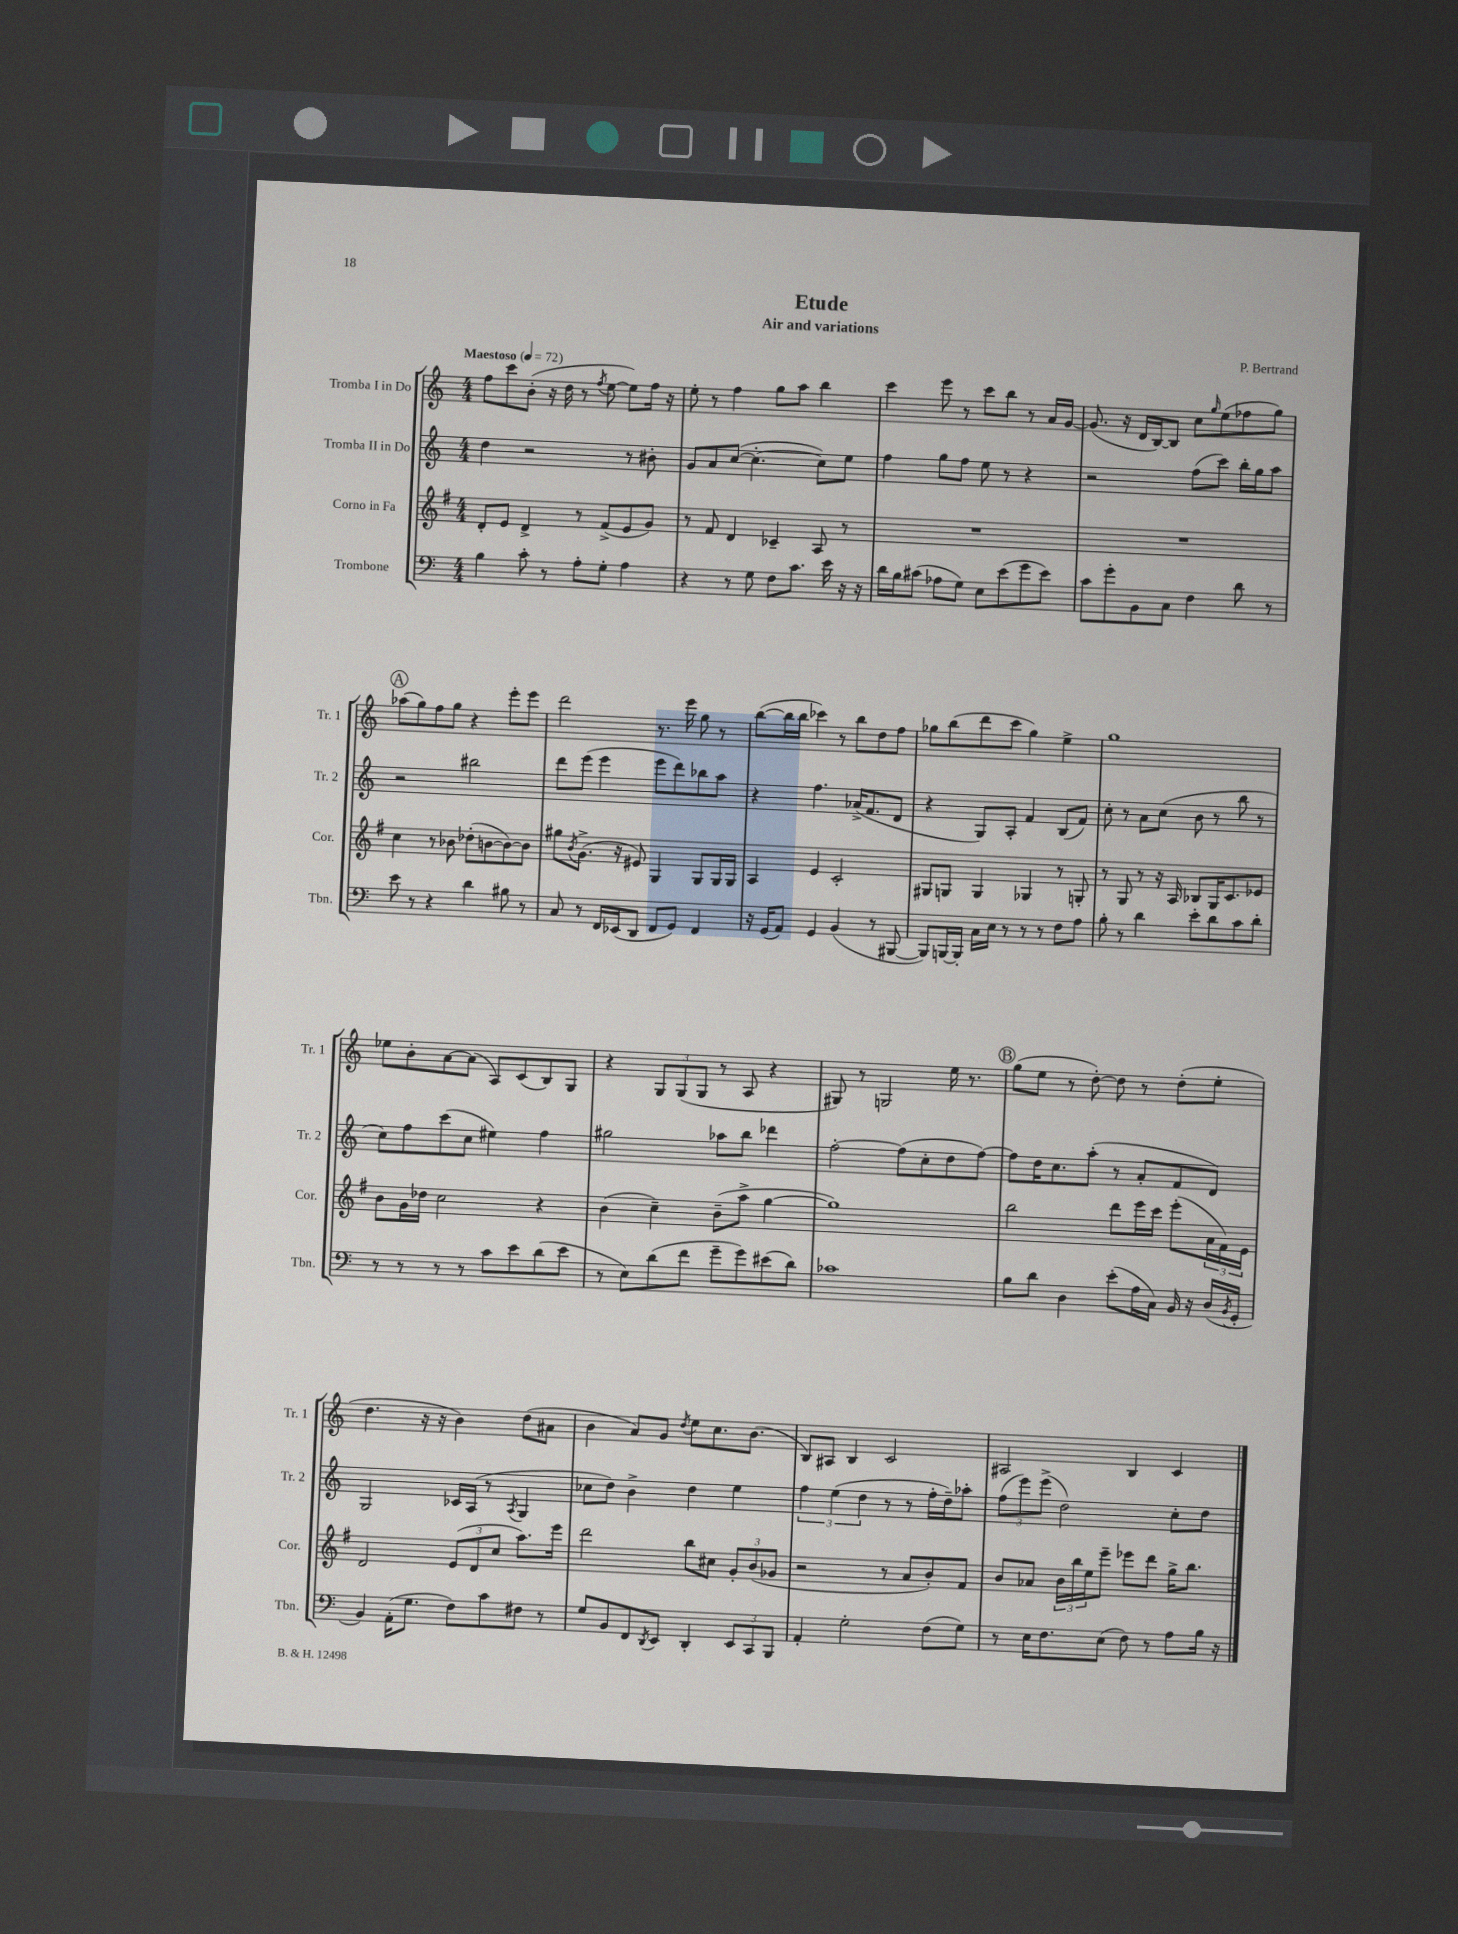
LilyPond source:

\header { title = "Etude" composer = "P. Bertrand" subtitle = "Air and variations" }
<<
\new StaffGroup <<
\new Staff = "s0" \with { instrumentName = "Tromba I in Do" shortInstrumentName = "Tr. 1" } {
    \clef treble \key c \major \numericTimeSignature \time 4/4 \tempo "Maestoso" 4 = 72
    f''8 c'''8 b'8-.( r16 d''16 r8 \acciaccatura { f''8 } e''8~ e''8) f''16 r16 |
    e''8-. r8 f''4 g''8 a''8 b''4 |
    c'''4 e'''8 r8 c'''8 b''8 r8 a'16 g'16~ |
    g'8.( r16 d'16 b16~) b8 c''8 \grace { g''16 } e''8( fes''8 g''8) |
    \mark \markup { \circle "A" } aes''8( g''8) f''8 g''8 r4 e'''8-. e'''8 |
    d'''2 r8. e'''16 g''8 r8 |
    b''8~( b''16 b''16 ces'''4) r8 b''8 d''8 f''8 |
    ges''8 b''8( d'''8 c'''8 ges''4) e''4-> |
    g''1 |
    ees''8 b'8-. a'8~ a'8( a8) c'8( b8) g8 |
    r4 \tuplet 3/2 { g8 g8( g8 } r8 a8 r4 |
    gis8) r8 g2 e''16 r8. |
    \mark \markup { \circle "B" } g''8( e''8 r8 d''8~-.) d''8 r8 d''8-.( e''8-. |
    d''4. r16 r16 b'4) d''8( ais'8 |
    b'4 a'8) g'8 \acciaccatura { d''8 } e''8 c''8. b'8.( |
    b8) ais8 b4 c'2 |
    ais2 b4 c'4 \bar "|." |
}
\new Staff = "s1" \with { instrumentName = "Tromba II in Do" shortInstrumentName = "Tr. 2" } {
    \clef treble \key c \major \numericTimeSignature \time 4/4
    d''4 r2 r8 bis'8-. |
    g'8 a'8 c''8~( c''4.~-. c''8) e''8 |
    f''4 g''8 f''8 e''8 r8 r4 |
    r2 f''8( c'''8) b''16-. g''16 a''8 |
    \mark \markup { \circle "A" } r2 bis''2 |
    d'''8 e'''8( e'''4 e'''8 d'''8) bes''8 a''8 |
    r4 f''4. aes'16->( f'8. d'8 |
    r4 g8) a8-. f'4 b8( f'8) |
    c''8-. r8 a'8 c''8( b'8 r8 b''8 r8 |
    c''8) f''8 c'''8( c''8 eis''4) f''4 |
    gis''2 aes''8 b''8 des'''4 |
    f''2~-. f''8( c''8-. d''8 f''8~) |
    \mark \markup { \circle "B" } f''8 d''16 c''8. a''8-.( r8 a'8-. f'8 d'8) |
    g2 ces'16 a16( r8 \acciaccatura { a8 } g4 |
    ces''8 d''8) b'4-> d''4 e''4 |
    \tuplet 3/2 { f''4 e''4( d''4 } r8 r8 f''16-. d''16--) aes''8-. |
    \tuplet 3/2 { f''8( e'''8) e'''8->( } d''2) c''8-. d''8 \bar "|." |
}
\new Staff = "s2" \with { instrumentName = "Corno in Fa" shortInstrumentName = "Cor." } {
    \clef treble \key g \major \numericTimeSignature \time 4/4
    d'8-. e'8 d'4-> r8 fis'8->( e'8 g'8) |
    r8 fis'8 d'4 ces'4-- a8 r8 |
    R1 |
    R1 |
    \mark \markup { \circle "A" } c''4 r8 bes'8 des''8-.( b'8~ b'8~) b'8 |
    gis''8 \acciaccatura { b'8 } g'8.->( r16 eis'8) g4 g8 g16 g16 |
    a4 e'4 c'2-. |
    gis8 g8 g4 ges4 r8 g8-. |
    r8 g8 r8 r16 a16 bes8 g16 c'8. ees'8 |
    b'8 g'16 des''16 c''2 r4 |
    b'4( c''4--) b'8--( a''8-> g''4~ |
    g''1) |
    \mark \markup { \circle "B" } b''2 d'''8 e'''16 c'''16 e'''8-.( \tuplet 3/2 { a'16 fis'16) e'16 } |
    d'2 \tuplet 3/2 { e'8( d'8 c''8 } a''8.) e'''16 |
    d'''2 b''8 cis''8 \tuplet 3/2 { g'8-. b'8( ges'8 } |
    r2 r8 a'8 b'8-.) fis'8 |
    b'8 aes'8 \tuplet 3/2 { b'16 b''16 e''16 } e'''8-- ees'''8 d'''8 g''16-> b''8. \bar "|." |
}
\new Staff = "s3" \with { instrumentName = "Trombone" shortInstrumentName = "Tbn." } {
    \clef bass \key c \major \numericTimeSignature \time 4/4
    b4 c'8-. r8 a8-. g8-. a4 |
    r4 r8 g8 f8 c'8. e'16 r16 r16 |
    d'16 b16 cis'8( aes8 g8) e8 e'8( g'8 e'8) |
    c'8 g'8-. b,8 c8 f4 d'8 r8 |
    \mark \markup { \circle "A" } e'8 r8 r4 d'4 bis8 r8 |
    c8 r8 f,16 ees,16( d,8 f,8 g,8) f,4 |
    r16 g,16( a,8) g,4 b,4( r8 bis,,8~ |
    bis,,8) b,,16~ b,,16-. c16 e16 r8 r8 r8 f8 a8 |
    b8-. r8 d'4 e'8-. d'8 c'8 d'8-. |
    r8 r8 r8 r8 c'8 e'8 d'8( e'8 |
    r8 e8) d'8( f'8 g'8-- g'8) eis'8( d'8) |
    ces'1 |
    \mark \markup { \circle "B" } b8 d'8 d4 e'8-.( a16 c16) b,16 r16 d16( \acciaccatura { b,8 } g,16-. |
    b,4) a,16-.( g8. f8) c'8 fis8 r8 |
    g8 b,8 f,8 \acciaccatura { d,8 } e,8 d,4-. \tuplet 3/2 { e,8 c,8 b,,8 } |
    a,4-. g2-. f8( g8) |
    r8 e16 f8. e8( f8) r8 a8 b16 r16 \bar "|." |
}
>>
>>
\layout { \context { \Score \remove "Bar_number_engraver" } }
